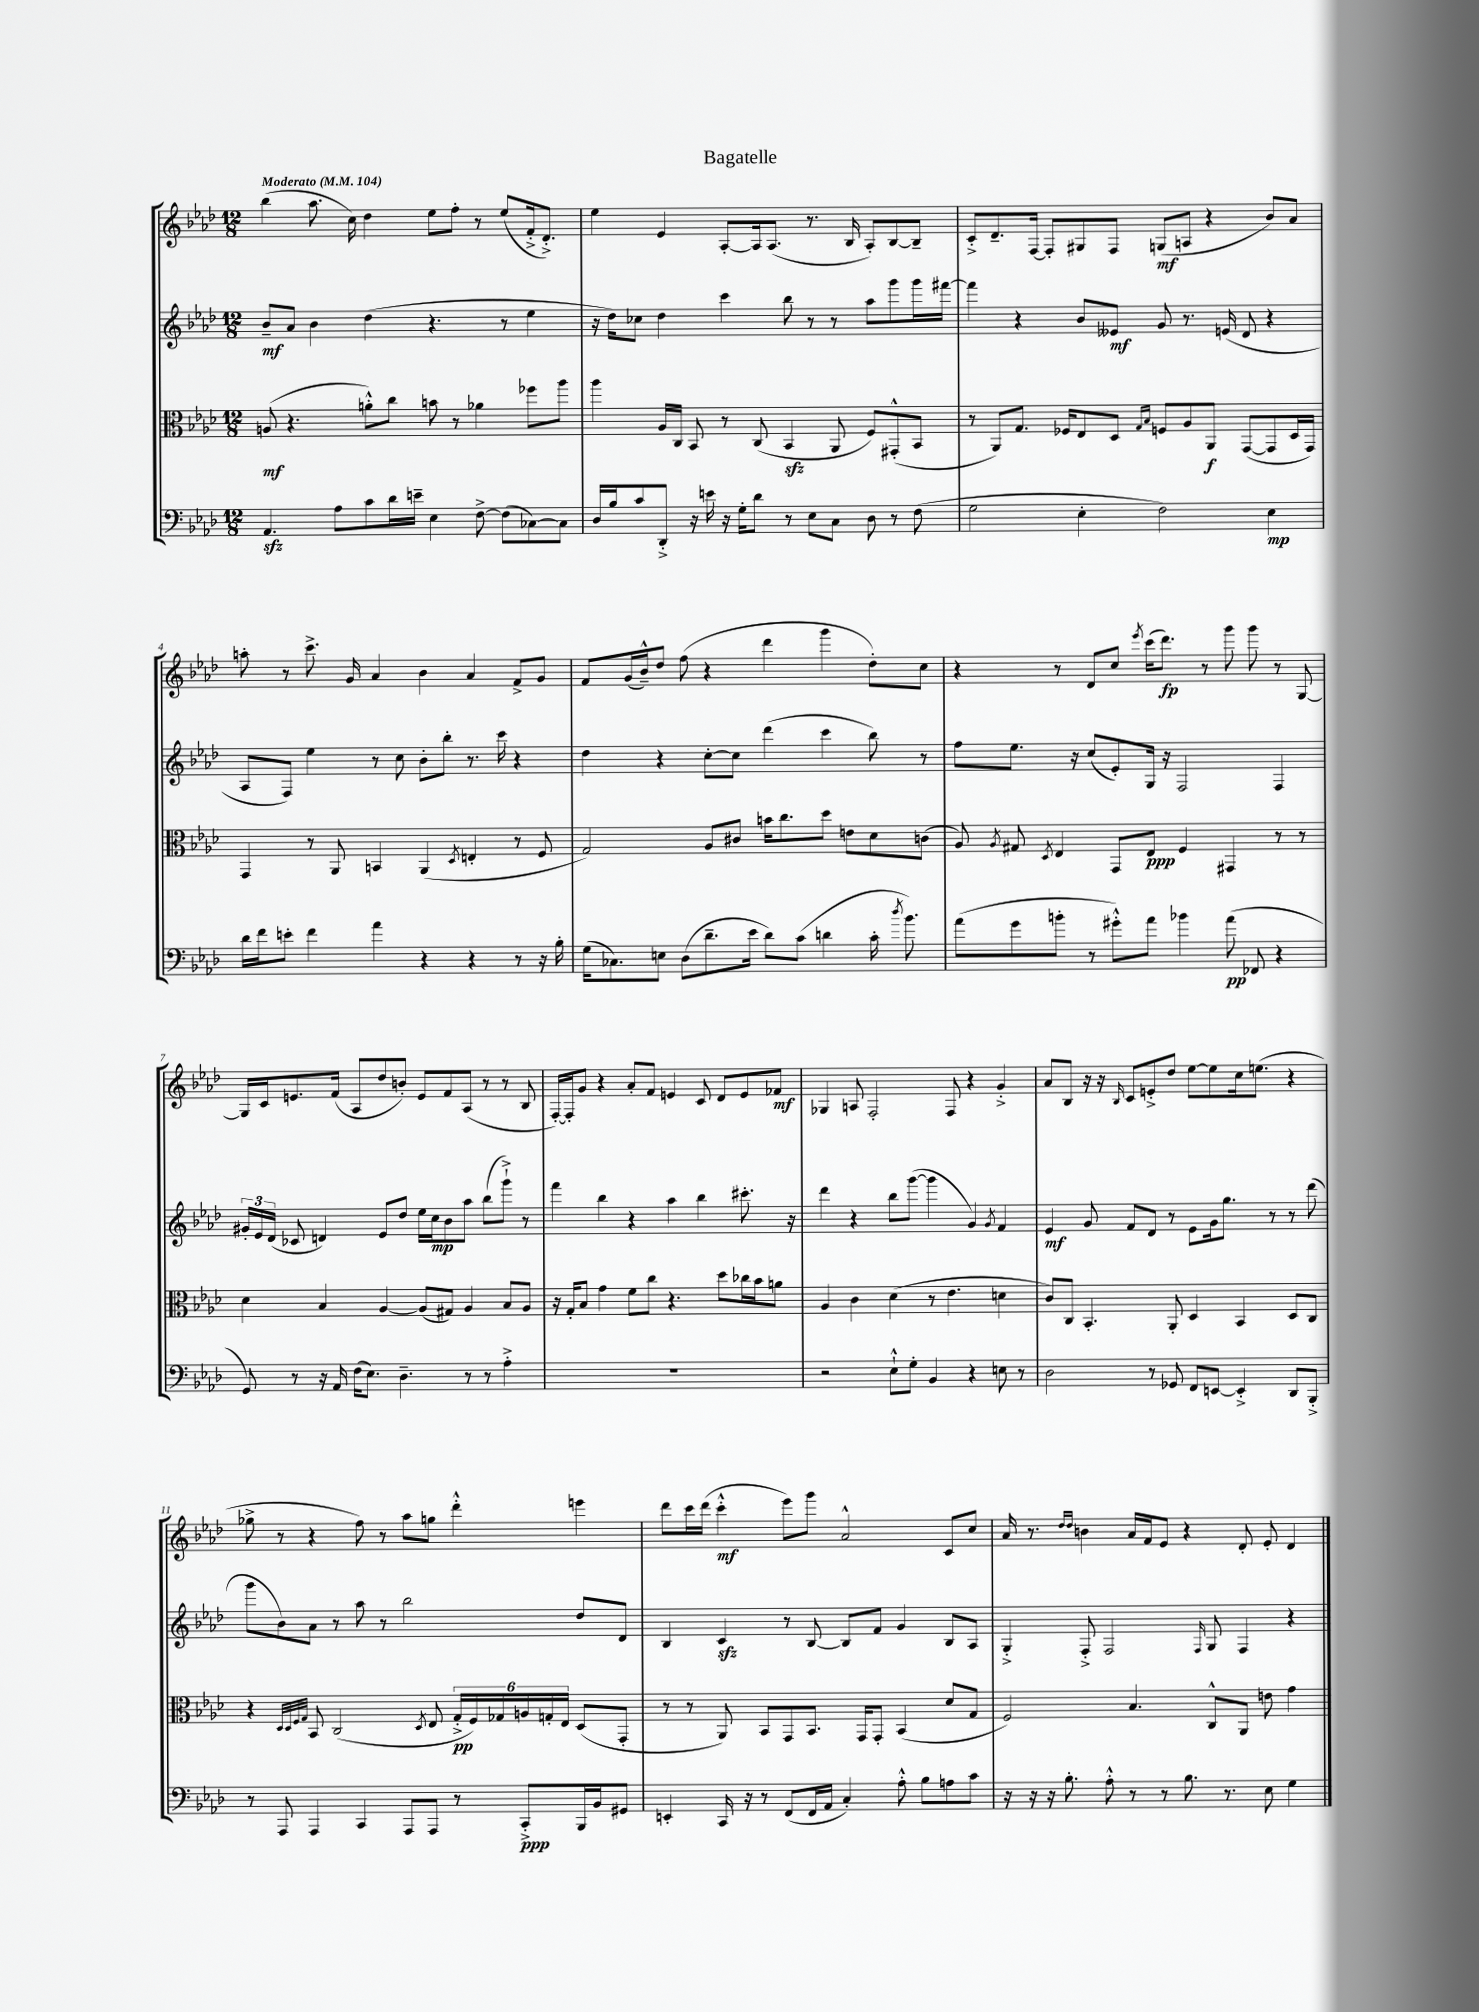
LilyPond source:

\header { title = "Bagatelle" }
<<
\new StaffGroup <<
\new Staff = "s0" {
    \clef treble \key aes \major \numericTimeSignature \time 12/8 \tempo "Moderato" 4 = 104
    \autoBeamOff bes''4( aes''8. c''16) des''4 ees''8[ f''8]-. r8 ees''8[( f'16-.-> des'8.]-.->) |
    ees''4 ees'4 aes8[~-. aes16 aes8.]( r8. bes16 aes8[-.) bes8~ bes8]-- |
    c'8[-.-> des'8.-- f16]~ f8[-. gis8 f8] g8[\mf( a8] r4 bes'8[) aes'8] |
    a''8-. r8 c'''8.-> g'16 aes'4 bes'4 aes'4 f'8[-> g'8] |
    f'8[ g'16( bes'16---^) des''8] f''8( r4 des'''4 g'''4 des''8[-.) c''8] |
    r4 r8 des'8[ c''8] \acciaccatura { ees'''8 } c'''16[( des'''8.]\fp) r8 g'''8 g'''8 r8 g8~ |
    g16[ c'16 e'8. f'16]( aes8[ des''8 b'8]-.) e'8[ f'8 aes8]( r8 r8 bes8 |
    f16[~-.) f16-. g'8] r4 aes'8[-. f'8] e'4 c'8 des'8[ e'8 fes'8]\mf |
    ges4 a8 f2-. f8 r4 g'4-.-> |
    aes'8[ bes8] r16 r16 \grace { bes16 } c'8[ e'8-.-> des''8] ees''8[~ ees''8 c''16 e''8.]( r4 |
    ges''8-> r8 r4 f''8) r8 aes''8[ g''8] des'''4-.-^ e'''4 |
    des'''8[ c'''16 des'''16]( c'''4-.-^\mf ees'''8[) g'''8] aes'2-^ c'8[ c''8] |
    aes'16 r8. \grace { des''16[ des''16] } b'4 aes'16[ f'16 ees'8] r4 des'8-. ees'8-. des'4 \bar "|." |
}
\new Staff = "s1" {
    \clef treble \key aes \major \numericTimeSignature \time 12/8
    \autoBeamOff bes'8[--\mf aes'8] bes'4 des''4( r4. r8 ees''4 |
    r16 des''16[) ces''8] des''4 c'''4 bes''8 r8 r8 aes''8[ g'''8 g'''16 fis'''16]~ |
    fis'''4 r4 bes'8[ eeses'8]\mf g'8 r8. e'16( des'8 r4 |
    aes8[ f8]) ees''4 r8 c''8 bes'8[-. bes''8]-. r8. c'''16 r4 |
    des''4 r4 c''8[~-. c''8] des'''4( c'''4 bes''8) r8 |
    f''8[ ees''8.] r16 c''8[( ees'8-.) g16] r16 f2 f4 |
    \tuplet 3/2 { gis'16[-. ees'16 des'16]( } ces'8 d'4) ees'8[ des''8] ees''16[ c''16\mp bes'8 aes''8] bes''8[( g'''8]-!->) r8 |
    f'''4 bes''4 r4 aes''4 bes''4 cis'''8.-. r16 |
    des'''4 r4 bes''8[ g'''8]~( g'''4 g'4) \acciaccatura { g'8 } f'4 |
    ees'4\mf g'8 f'8[ des'8] r8 ees'8[ g'16 g''8.] r8 r8 des'''8( |
    g'''8[ bes'8) aes'8] r8 aes''8 r8 bes''2 des''8[ des'8] |
    bes4 c'4\sfz r8 bes8~ bes8[ f'8] g'4 bes8[ aes8] |
    g4-.-> f8-.-> f2 \grace { f16 } g8 f4 r4 \bar "|." |
}
\new Staff = "s2" {
    \clef alto \key aes \major \numericTimeSignature \time 12/8
    \autoBeamOff a8\mf( r4. a'8[-.-^) c''8] b'8 r8 aes'4 fes''8[ aes''8] |
    aes''4 aes16[ c16] bes,8 r8 c8( bes,4\sfz aes,8 f8[) gis,8-.-^( bes,8] |
    r8 aes,8[) g8.] fes16[ ees8 des8] \grace { g16[ bes16] } f8[ aes8 aes,8]\f g,8[~( g,8 des16 g,16]) |
    g,4 r8 aes,8 b,4 aes,4( \acciaccatura { des8 } e4-. r8 f8 |
    g2) aes8[ cis'8] b'16[ c''8. des''8] e'8[ des'8 c'8]( |
    aes8) \acciaccatura { aes8 } gis8 \acciaccatura { des8 } ees4 g,8[ ees8]\ppp f4 gis,4 r8 r8 |
    des'4 bes4 aes4~ aes8[( gis8]) aes4 bes8[ aes8] |
    r16 g16[-. bes8] g'4 f'8[ c''8] r4. des''8[ ces''16 bes'16 a'8] |
    aes4 c'4 des'4( r8 ees'4. d'4 |
    c'8[) c8] bes,4.-. aes,8-. des4 bes,4 des8[ c8] |
    r4 \grace { des32[ des32 f32 g32] } bes,8 c2( \acciaccatura { des8 } ees8 \tuplet 6/4 { g16[-.->\pp f16) ges16 a16 g16-. ees16] } des8[( g,8]-. |
    r8 r8 aes,8) bes,8[ g,8 bes,8.] g,16[ g,8]-. bes,4( des'8[ g8] |
    f2) bes4. c8[-^ aes,8] e'8 g'4 \bar "|." |
}
\new Staff = "s3" {
    \clef bass \key aes \major \numericTimeSignature \time 12/8
    \autoBeamOff aes,4.\sfz aes8[ c'8 des'16 e'16]-- ees4 f8~-> f8[( ces8~) ces8] |
    des16[ bes16 c'8 des,8]-.-> r16 e'16 r16 g16[-. des'8] r8 ees8[ c8] des8 r8 f8( |
    g2 ees4-. f2) ees4\mp |
    des'16[ f'16 e'8]-. f'4 aes'4 r4 r4 r8 r16 bes16-. |
    g16[( ces8.) e8] des8[( des'8.-- ees'16] des'8[) c'8]( d'4 c'16-. \acciaccatura { des''8 } bes'8.) |
    aes'8[( g'8 b'8]-. r8 gis'8[-.-^) aes'8] bes'4 aes'8\pp( fes,8 r4 |
    g,8) r8 r16 aes,16 f16[( ees8.]) des4.-- r8 r8 aes4-.-> |
    R1. |
    r2 ees8[-!-^ g8]-. bes,4 r4 e8 r8 |
    des2 r8 ges,8 f,8[ e,8]~ e,4-.-> des,8[ bes,,8]-.-> |
    r8 aes,,8 aes,,4 c,4 aes,,8[ aes,,8] r8 c,8[-.->\ppp bes,,16 bes,16 gis,8] |
    e,4-. c,16 r16 r8 f,8[( f,16 aes,16] c4-.) aes8-.-^ bes8[ a8 c'8] |
    r16 r16 r16 bes8.-. aes8-.-^ r8 r8 bes8. r8. ees8 g4 \bar "|." |
}
>>
>>
